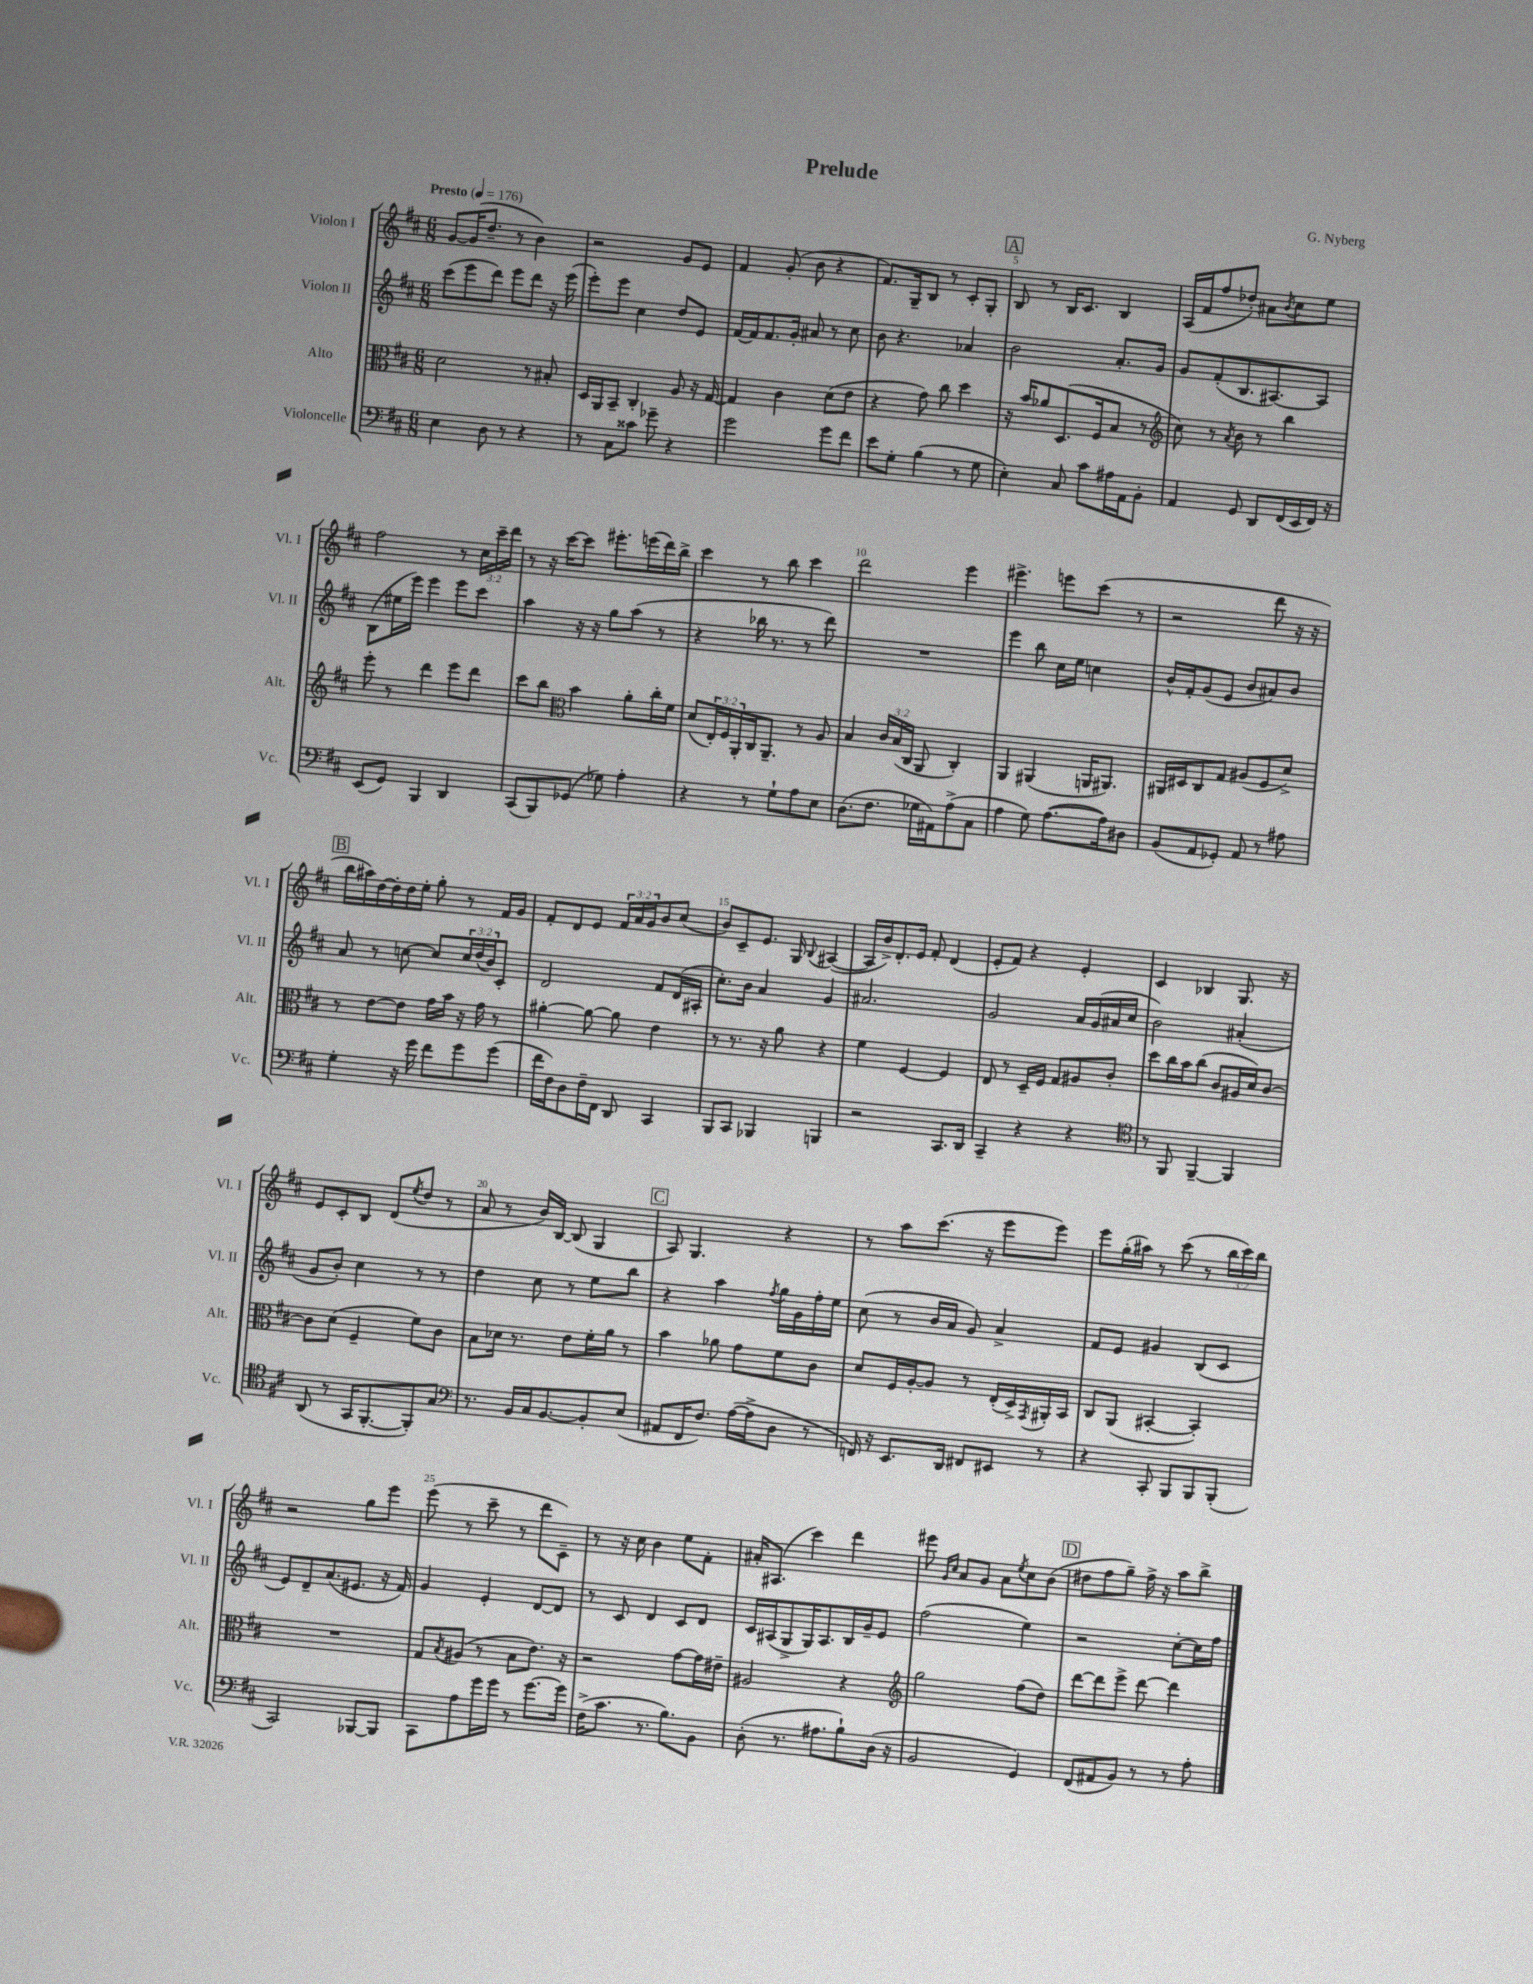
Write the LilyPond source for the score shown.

\header { title = "Prelude" composer = "G. Nyberg" }
<<
\new StaffGroup <<
\new Staff = "s0" \with { instrumentName = "Violon I" shortInstrumentName = "Vl. I" } {
    \clef treble \key d \major \numericTimeSignature \time 6/8 \override Staff.TupletNumber.text = #tuplet-number::calc-fraction-text \tempo "Presto" 4 = 176
    g'8~ g'16( d''8.-- r8 b'4) |
    r2 g'8 e'8 |
    fis'4 g'8-.( b'8 r4 |
    fis'8.) g16-- b8 r8 cis'8-. g8-. |
    \mark \markup { \box "A" } b8 r8 b16 cis'8. b4 |
    a16( fis'16 fis''8 des''8-.) ais'8 \acciaccatura { b'8 } cis''8 e''8 |
    fis''2 r8 \tuplet 3/2 { cis''16 cis'''16-- d'''16 } |
    r8 r16 cis'''16~ cis'''8 eis'''8.-. e'''16( d'''16) b''16-> |
    cis'''4 r8 b''8 cis'''4 |
    d'''2 e'''4 |
    eis'''4.-> e'''8 cis'''8( r8 |
    r2 d'''8 r16 r16 |
    \mark \markup { \box "B" } b''16 ais''16) d''16~ d''16-. d''16 e''16-. g''8-. r8 fis'16 g'16 |
    fis'8-. d'8 e'8 \tuplet 3/2 { fis'16 a'16 g'16 } b'8 cis''8( |
    b'8) cis'8-- e'8. g16 \appoggiatura { b8 } ais4~( |
    ais16 b'16->) d'8.-. e'16 fis'8-. d'4( |
    e'8-. fis'8) r4 e'4-. |
    cis'4 bes4 g8. r16 |
    e'8 cis'8-. b8 d'8( \acciaccatura { e''8 } d''8 r8 |
    a'8 r8 b'16) b16~ b8( g4 |
    \mark \markup { \box "C" } a8) g4. r4 |
    r8 a''8 cis'''8.( r16 e'''8 e'''8) |
    e'''8 g''16-.( ais''16) r8 cis'''8( r8 \tuplet 3/2 { b''16 cis'''16) b''16 } |
    r2 g''8 e'''8 |
    e'''8( r8 cis'''8-- r8 d'''8 cis'8--) |
    r8 r16 cis''16 b'4 e''8 fis'8-. |
    ais'16-. ais8.( cis'''4) d'''4 |
    eis'''8 \grace { g'16 cis''16 } a'8 g'8 a'8 \acciaccatura { e''8 } cis''8 b'8( |
    \mark \markup { \box "D" } dis''8 fis''8 g''8--) fis''16-> r16 a''8 b''8-> \bar "|." |
}
\new Staff = "s1" \with { instrumentName = "Violon II" shortInstrumentName = "Vl. II" } {
    \clef treble \key d \major \numericTimeSignature \time 6/8 \override Staff.TupletNumber.text = #tuplet-number::calc-fraction-text
    cis'''8( e'''8 d'''8) e'''8 d'''8 r16 e'''16( |
    e'''8-.) e'''8 cis''4 d''8 e'8 |
    fis'16~ fis'16 fis'8. g'16-. ais'8 r8 cis''8 |
    b'8 r4. aes'4 |
    \mark \markup { \box "A" } b'2 a'8.-. g'16 |
    g'8 fis'8-.( b8. ais8.~) ais8 |
    b8( eis''16 e'''16) e'''4 e'''8 cis'''8 |
    a''4 r16 r16 g''8 a''8( r8 |
    r4 bes''16 r8. r8 d'''8) |
    R2. |
    e'''4 b''8 cis''16 e''16 c''4 |
    b'16-^ fis'16-. g'8( e'8 b'8 ais'8) b'8 |
    \mark \markup { \box "B" } a'8 r8 c''8~ c''8 \tuplet 3/2 { c''16 d''16( b'16) } cis'8-. |
    d'2 fis'8 d'16( ais16-. |
    cis''8.-.) b'16 a'4 g'4 |
    ais'2. |
    g'2 a'16 g'16( ais'16 cis''16 |
    b'2) ais'4-.( |
    g'8 b'8-.) cis''4 r8 r8 |
    d''4 cis''8 r8 e''8 b''8 |
    \mark \markup { \box "C" } r4 a''4 \acciaccatura { fis''8 } g''16 g'16 fis''16-. e''16 |
    cis''8( r8 b'16 a'16 g'8) a'4-> |
    fis'8 e'8 gis'4 b8( cis'8 |
    e'8) d'8-- a'8.( eis'8. r16 fis'16) |
    g'4 e'4-. d'8~ d'8 |
    r8 cis'8 d'4 cis'8 d'8 |
    cis'16 ais16( g8-> g16) ais8. b16 g'16-- e'8 |
    fis''2( e''4) |
    \mark \markup { \box "D" } r2 cis''8~-. cis''16 fis''16 \bar "|." |
}
\new Staff = "s2" \with { instrumentName = "Alto" shortInstrumentName = "Alt." } {
    \clef alto \key d \major \numericTimeSignature \time 6/8 \override Staff.TupletNumber.text = #tuplet-number::calc-fraction-text
    d'2 r8 bis8-. |
    d16 a,16 b,8-- cis4-. a8 r16 g16~ |
    g4 cis'4 d'8( e'8 |
    r4 g'8) cis''8 d''4 |
    \mark \markup { \box "A" } r16 b'16 aes'8 d8.( fis16 b8 r8 |
    \clef treble cis''8) r8 \acciaccatura { a'8 } b'8 r8 b''4 |
    e'''8-. r8 d'''4 e'''8 d'''8 |
    cis'''8 b''8 \clef alto b'4 a'8-. cis''16-. fis'16 |
    d'8( \tuplet 3/2 { e16-.) fis16 a,16-. } cis16 a,8.-- r8 a8 |
    b4 \tuplet 3/2 { cis'16 b16( cis16 } a,8 cis4-.) |
    a,4 ais,4( a,16 ais,8.) |
    ais,16 dis16 cis8 g8 ais8( fis8 d'8->) |
    \mark \markup { \box "B" } r8 e'8~ e'8 g'16 b'16 r16 g'16 r8 |
    ais'4~-. ais'8~ ais'8 e'4 |
    r8 r8. r16 a'8 r4 |
    fis'4 fis4~ fis4 |
    e8 r8 d16-- fis16 g8 ais8 cis'8-. |
    d''8 cis''16 b'16 cis''8( cis'8 ais16 d'16) cis'8~ |
    cis'8 d'8( fis4-- fis'8) cis'8 |
    b8 des'16 r8. e'8 fis'16-. a'16 r8 |
    \mark \markup { \box "C" } b'4 aes'8 g'8 fis'8 cis'8 |
    d'8 fis16 a16~-. a8 r8 e16-.( d16->) \acciaccatura { g,8 } ais,16-. b,16 |
    cis8 a,8( bis,4~-. bis,4-.) |
    R2. |
    g8 \acciaccatura { b8 } ais8( r8 b8 e'8.) r16 |
    r2 g'8~ g'16 eis'16-- |
    ais2 r4 |
    \clef treble g''2 fis''8( d''8) |
    \mark \markup { \box "D" } d'''8~ d'''8 e'''8-> d'''8~ d'''4 \bar "|." |
}
\new Staff = "s3" \with { instrumentName = "Violoncelle" shortInstrumentName = "Vc." } {
    \clef bass \key d \major \numericTimeSignature \time 6/8
    e4 d8 r8 r4 |
    r8 cis8 cisis'8 ges'8-- r4 |
    g'2 g'8 fis'8 |
    e'8 g8-. b4( r8 g8 |
    \mark \markup { \box "A" } e4-.) cis8 cis'8 ais16 a,16 b,8-. |
    a,4 g,8 d,8 fis,16( e,16 fis,16) r16 |
    e,8( g,8) b,,4 d,4 |
    cis,8( b,,8) ges,8( ges8) a4-. |
    r4 r8 g8-! a8 e8 |
    d8.( fis8. ges16 ais,16) a8->( cis8 |
    a4 g8) a8.~( a16) dis8 |
    b,8( a,8 ges,8-.) a,8 r8 ais8 |
    \mark \markup { \box "B" } g4-. r16 g'16 fis'8 g'8 g'8( |
    fis'16 fis16) d8 fis16-- fis,16 d,8 cis,4 |
    b,,8 cis,8 bes,,4 b,,4 |
    r2 cis,8. d,16 |
    cis,4-- r4 r4 |
    \clef tenor r8 fis,8 fis,4~-- fis,4 |
    a,8( r8 g,16 fis,8.~-. fis,8-.) g8 |
    \clef bass r8. b,16 cis16 b,8.~ b,8-. e8( |
    \mark \markup { \box "C" } ais,8 fis,16 fis8.) a16~( a16-> d8 r8 |
    f,16) r16 e,8. d,16 fis,8 eis,8 r8 |
    r4 cis,8-. b,,8 b,,8 b,,8-.( |
    cis,2) bes,,8~ bes,,8 |
    cis,8 a8 g'16 g'16 r8 g'8.~ g'16 |
    fis16->( cis'8. r8. b8.) b,8 |
    d8-.( r8. ais8. b8-!) d16( r16 |
    b,2 g,4) |
    \mark \markup { \box "D" } fis,8( ais,8 b,8) r8 r8 a8-. \bar "|." |
}
>>
>>
\layout { \context { \Score \override BarNumber.break-visibility = ##(#f #t #t) barNumberVisibility = #(every-nth-bar-number-visible 5) } }
